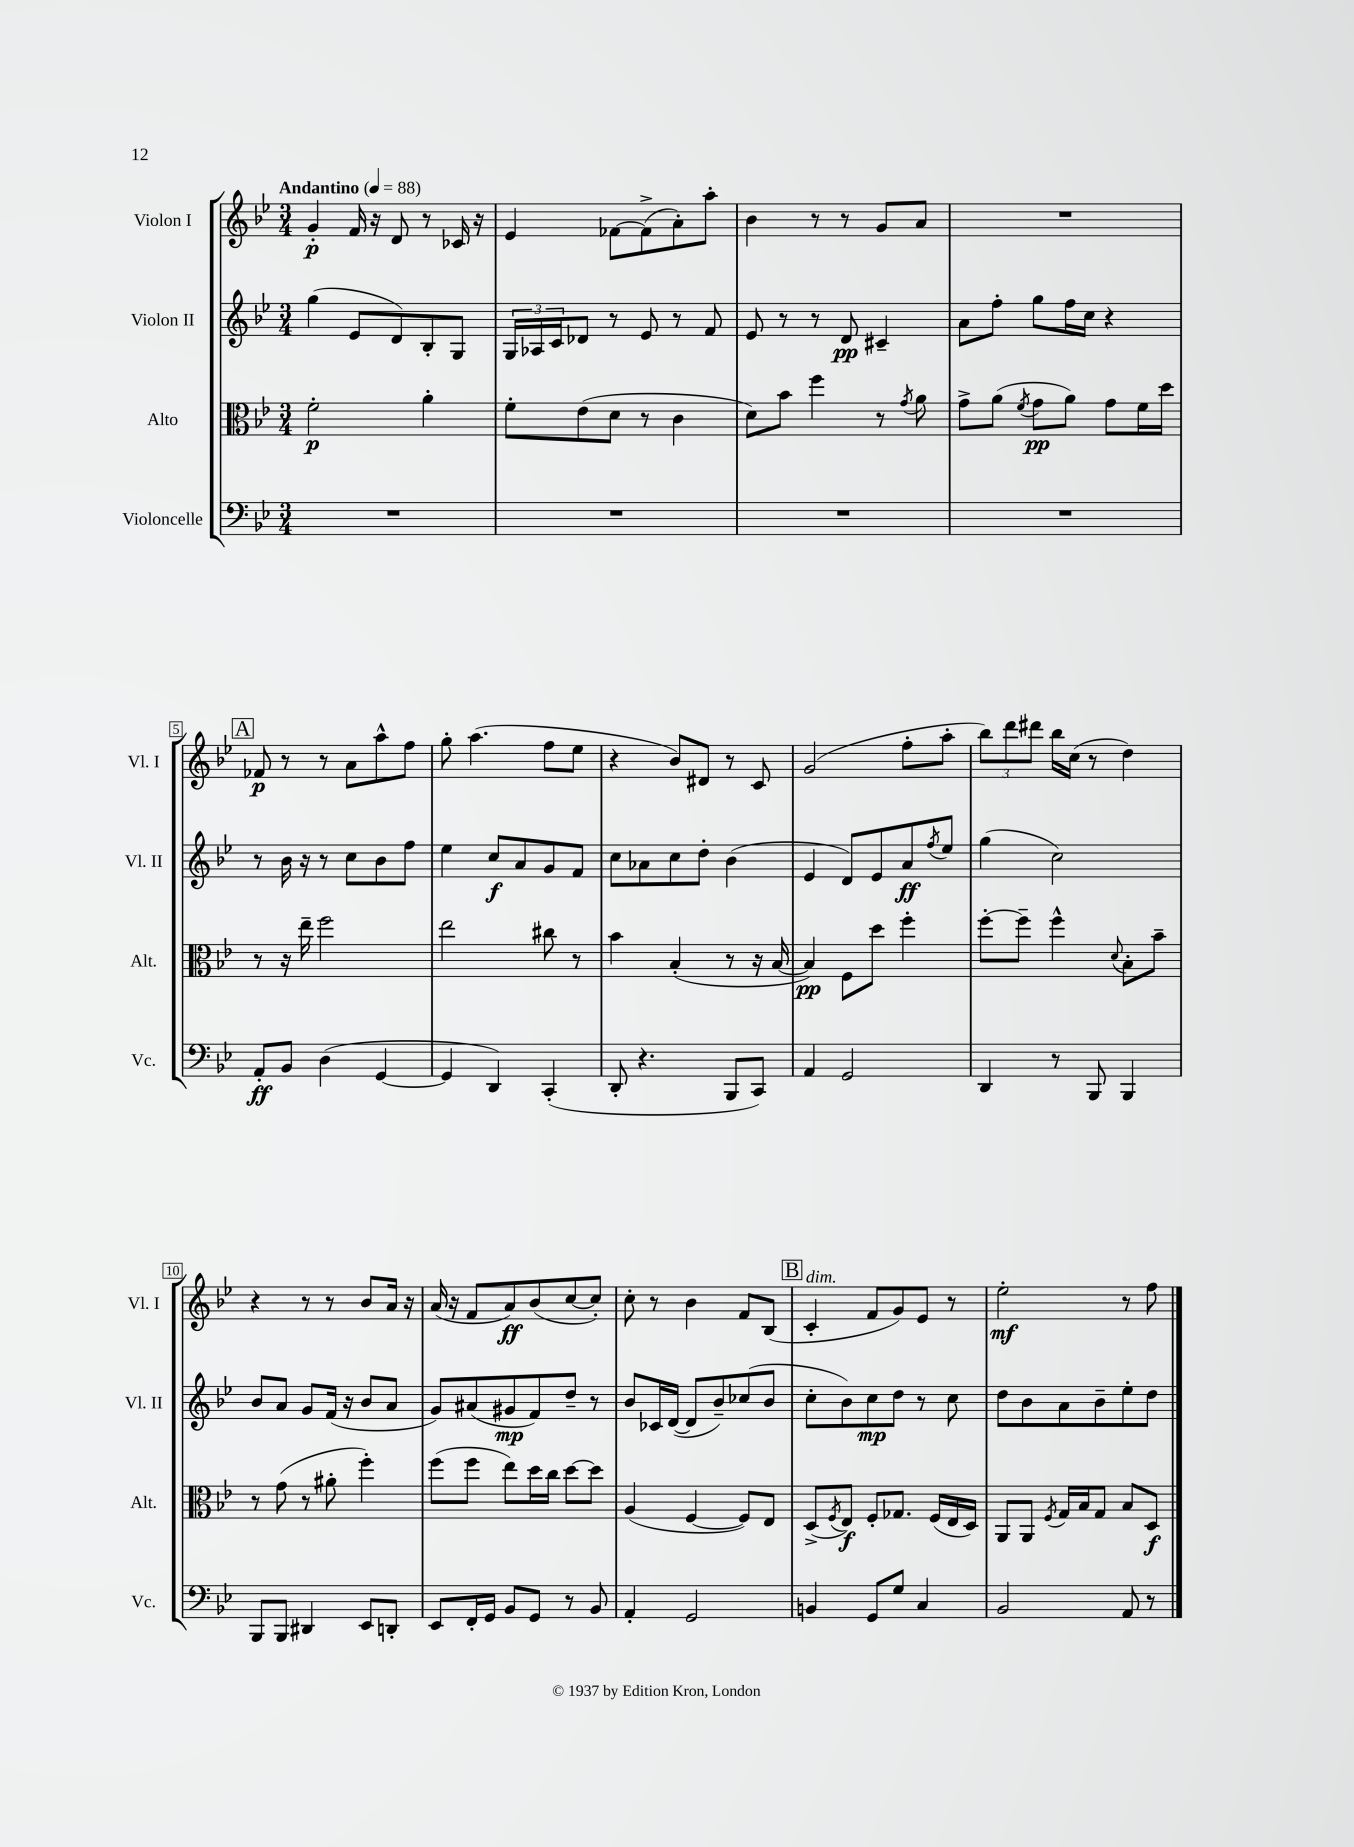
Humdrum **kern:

**kern	**kern	**kern	**kern
*staff4	*staff3	*staff2	*staff1
*clefF4	*clefC3	*clefG2	*clefG2
*k[b-e-]	*k[b-e-]	*k[b-e-]	*k[b-e-]
*M3/4	*M3/4	*M3/4	*M3/4
*MM88	*MM88	*MM88	*MM88
2.r	2f'\	(4gg\	4g'/
.	.	8e-/L	16f/
.	.	.	16r
.	.	8d/)	8d/
.	4a'\	8B-'/	8r
.	.	8G/J	16c-/
.	.	.	16r
=	=	=	=
2.r	8f'\L	24G/LL	4e-/
.	.	24A-/	.
.	.	24c/J	.
.	(8e-\	8d-/J	.
.	8d\J	8r	[8f-\L
.	8r	8e-/	(8f-^\]
.	4c\	8r	8a'\)
.	.	8f/	8aa'\J
=	=	=	=
2.r	8d\L)	8e-/	4b-\
.	8b-\J	8r	.
.	4ff\	8r	8r
.	.	8d/	8r
.	8r	4c#~/	8g/L
.	8qg/	.	.
.	8a\	.	8a/J
=	=	=	=
2.r	8g^\L	8a\L	2.r
.	(8a\J	8ff'\J	.
.	8qf/	.	.
.	8g\L	8gg\L	.
.	8a\J)	16ff\L	.
.	.	16cc\JJ	.
.	8g\L	4r	.
.	16f\L	.	.
.	16dd\JJ	.	.
=	=	=	=
8AA'/L	8r	8r	8f-/
8BB-/J	16r	16b-\	8r
.	16ee-~\	16r	.
(4D\	2ff\	8r	8r
.	.	8cc\L	8a\L
[4GG/	.	8b-\	8aa^^\
.	.	8ff\J	8ff\J
=	=	=	=
4GG/]	2ee-\	4ee-\	8gg'\
.	.	.	(4.aa\
4DD/)	.	8cc/L	.
.	.	8a/	.
(4CC'/	8cc#\	8g/	8ff\L
.	8r	8f/J	8ee-\J
=	=	=	=
8DD'/	4b-\	8cc\L	4r
4.r	.	8a-\	.
.	(4B-'/	8cc\	8b-/L)
.	.	8dd'\J	8d#/J
8BBB-/L	8r	(4b-\	8r
8CC/J)	16r	.	8c/
.	[16B-/	.	.
=	=	=	=
4AA/	4B-/])	4e-/	(2g/
2GG/	8F\L	8d/L)	.
.	8dd\J	8e-/	.
.	4ff'\	8a/	8ff'\L
.	.	8qff/	.
.	.	8ee-/J	8aa'\J
=	=	=	=
4DD/	[8ff'\L	(4gg\	12bb-\L)
.	.	.	12ddd\
.	8ff~\]J	.	.
.	.	.	12ddd#\J
8r	4ff^^\	2cc\)	16bb-\LL
.	.	.	(16cc\JJ
8BBB-/	.	.	8r
.	8qqd/	.	.
4BBB-/	8B-'\L	.	4dd\)
.	8b-~\J	.	.
=	=	=	=
8BBB-/L	8r	8b-/L	4r
8BBB-/J	(8g\	8a/J	.
4DD#/	8r	8g/L	8r
.	8a#'\	(16f/Jk	8r
.	.	16r	.
8EE-/L	4ff'\)	8b-/L	8b-/L
8DD'/J	.	8a/J	16a/Jk
.	.	.	16r
=	=	=	=
8EE-/L	(8ff\L	8g/L)	(16a/
.	.	.	16r
16FF'/L	8ff\J	(8a#/	8f/L
16GG/JJ	.	.	.
8BB-/L	8ee-\L)	8g#/	8a/)
8GG/J	16dd\L	8f/)	(8b-/
.	16cc\JJ	.	.
8r	[8dd\L	8dd~/J	[8cc/
8BB-/	8dd\]J	8r	8cc'/]J)
=	=	=	=
4AA'/	(4A/	8b-/L	8cc'\
.	.	16c-/L	8r
.	.	([16d/JJ	.
2GG/	[4F/	8d/]L	4b-\
.	.	8b-~/)	.
.	8F/]L)	(8cc-/	8f/L
.	8E-/J	8b-/J	(8B-/J
=	=	=	=
4BB/	(8D^/L	8cc'\L	4c'/
.	8qF/	.	.
.	8E-/J)	8b-\)	.
8GG/L	8F'/L	8cc\	8f/L
8G/J	8.G-/J	8dd\J	8g/)
4C/	.	8r	8e-/J
.	(16F/LL	.	.
.	16E-/	8cc\	8r
.	16D/JJ)	.	.
=	=	=	=
2BB-/	8AA/L	8dd\L	2ee-'\
.	8AA/J	8b-\	.
.	8qF/	.	.
.	16G/LL	8a\	.
.	16B-/J	.	.
.	8G/J	8b-~\	.
8AA/	8B-/L	8ee-'\	8r
8r	8D/J	8dd\J	8ff\
==	==	==	==
*-	*-	*-	*-
